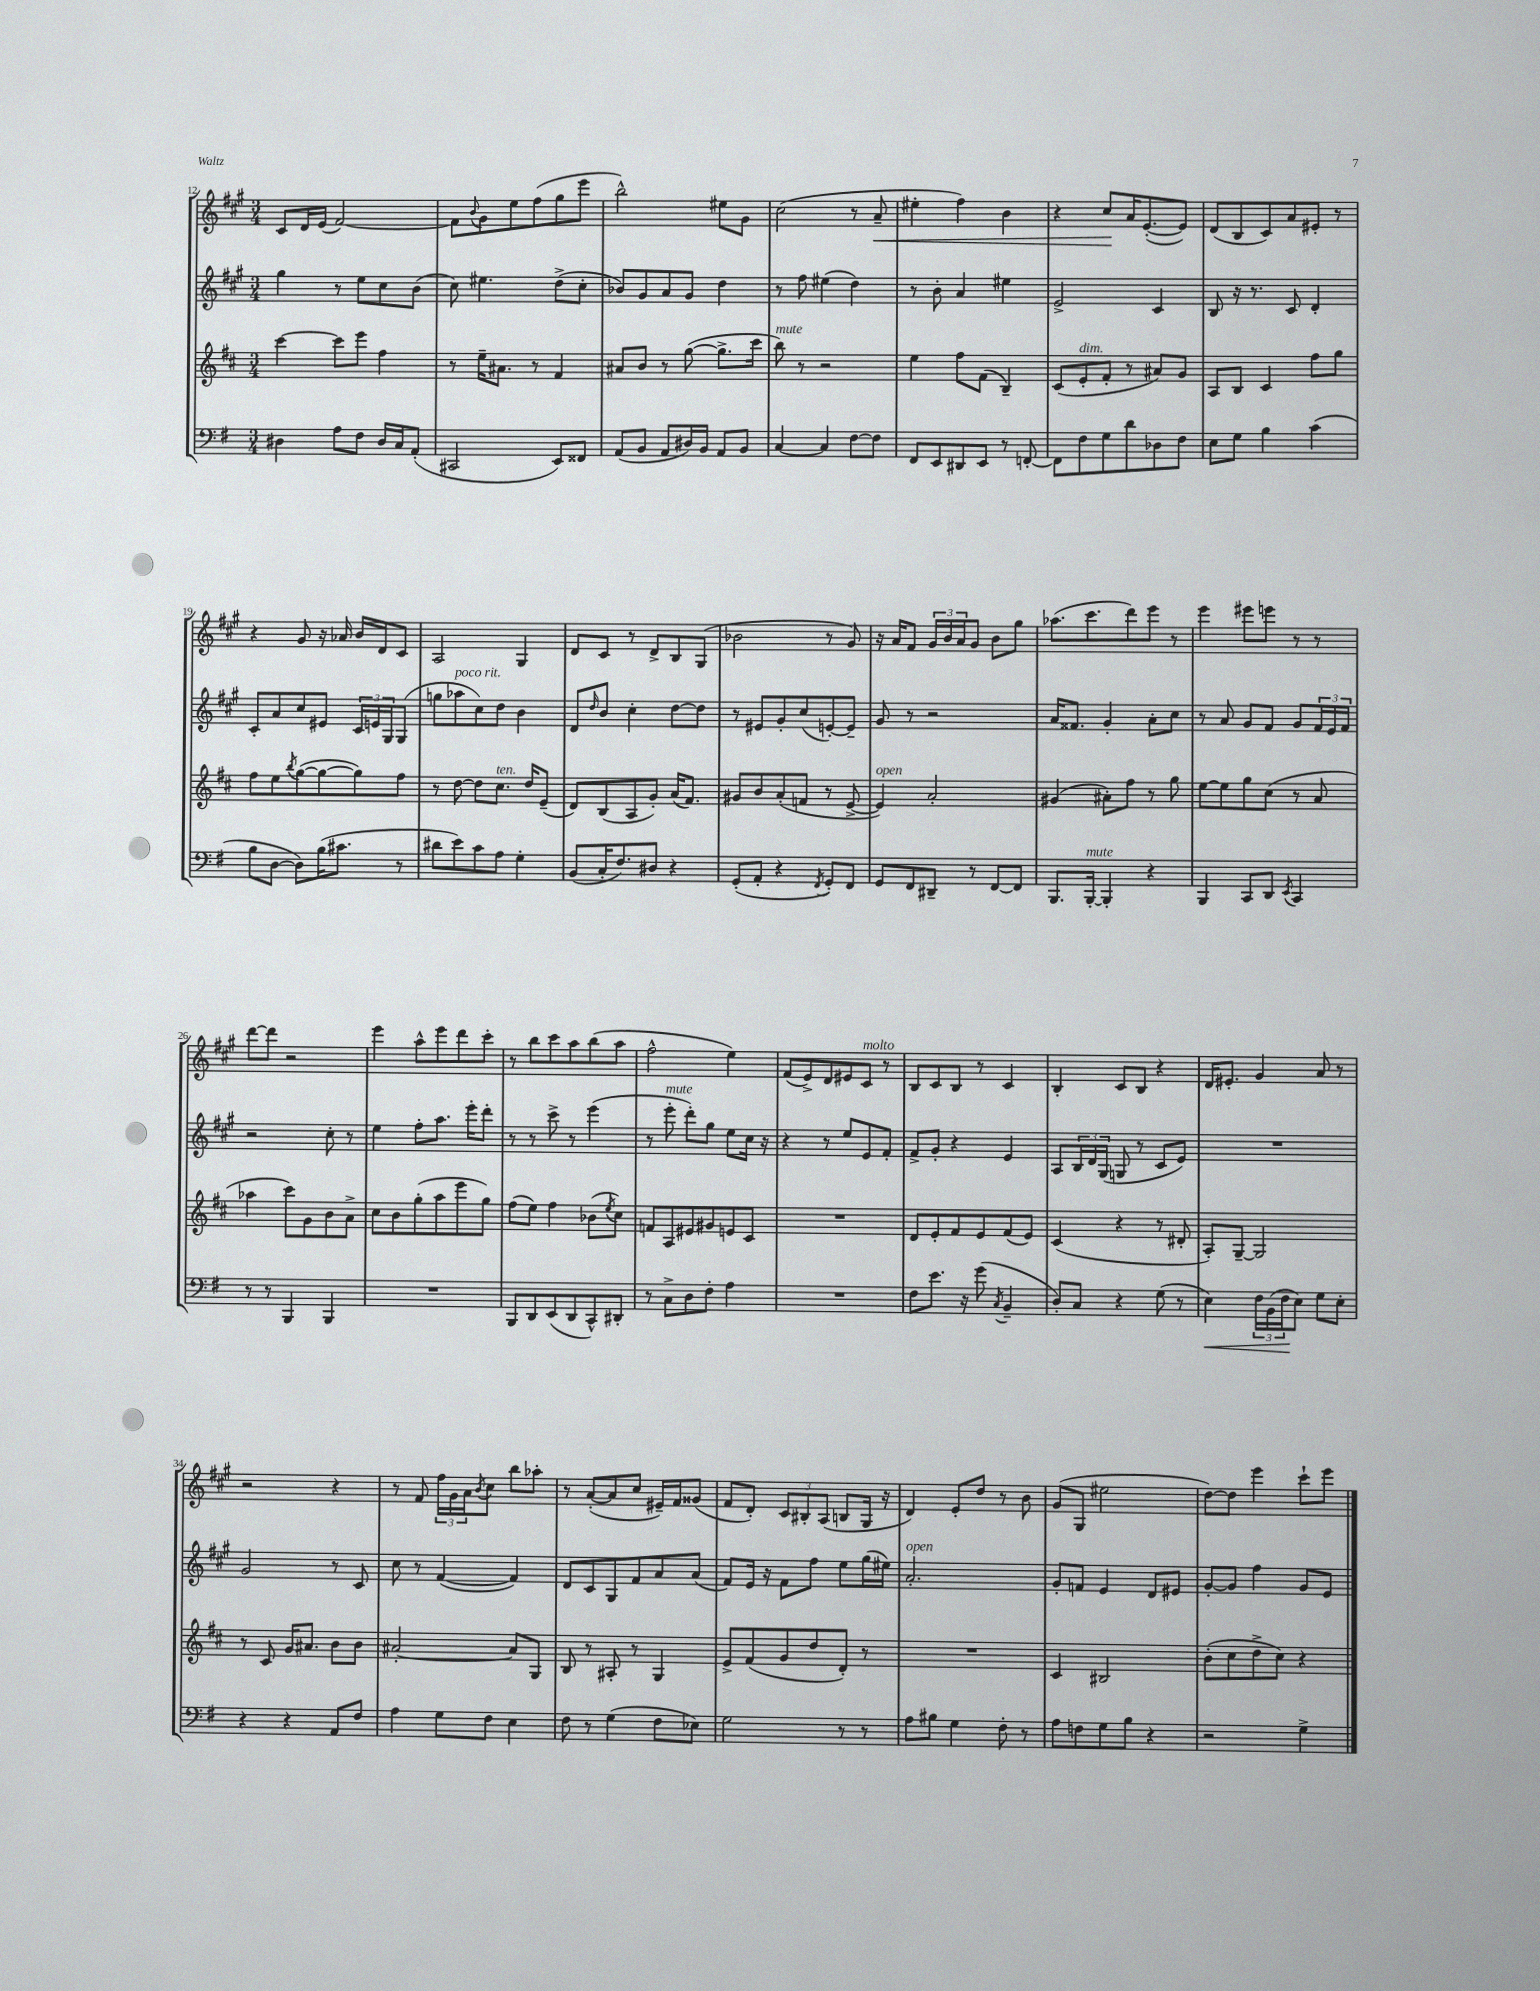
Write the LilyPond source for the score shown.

<<
\new StaffGroup <<
\new Staff = "s0" {
    \clef treble \key a \major \numericTimeSignature \time 3/4
    cis'8 d'16 e'16( fis'2~) |
    fis'8 \appoggiatura { b'8 } gis'8 e''8 fis''8( gis''8 e'''8 |
    b''2-^) eis''8 gis'8 |
    cis''2( r8 a'8--\< |
    eis''4-. fis''4) b'4 |
    r4 cis''8\! a'16 e'8.~-.( e'8) |
    d'8( b8 cis'8) a'8 eis'8-. r8 |
    r4 gis'8 r16 aes'16 b'16 d'16 cis'8 |
    a2 gis4 |
    d'8 cis'8 r8 d'8-> b8 gis8( |
    bes'2 r8 gis'8) |
    r16 a'16 fis'8 \tuplet 3/2 { gis'16 b'16 a'16 } gis'8 b'8 gis''8 |
    aes''8.( cis'''8. d'''8) e'''8 r8 |
    e'''4 eis'''8 e'''8 r8 r8 |
    d'''8~ d'''8 r2 |
    e'''4 a''8-^ e'''8 d'''8 cis'''8-. |
    r8 b''8 cis'''8 a''8 b''8( a''8 |
    fis''2-^ e''4) |
    fis'8( e'8->) d'8 eis'8 cis'8^\markup { \italic "molto" } r8 |
    b8 cis'8 b8 r8 cis'4 |
    b4-. cis'8 b8 r4 |
    d'16 eis'8.-. gis'4 a'8 r8 |
    r2 r4 |
    r8 fis'8 \tuplet 3/2 { fis''16 gis'16 a'16 } \acciaccatura { b'8 } cis''8 b''8 aes''8-. |
    r8 a'8~-.( a'8 cis''8 eis'16--) fis'16 gisis'8( |
    fis'8 d'8-.) \tuplet 3/2 { cis'8 bis8-. a8( } b8 gis16 r16 |
    d'4) e'8-. d''8 r8 b'8 |
    gis'8( gis8 eis''2 |
    d''8~) d''8 e'''4 cis'''8-! e'''8 \bar "|." |
}
\new Staff = "s1" {
    \clef treble \key a \major \numericTimeSignature \time 3/4
    gis''4 r8 e''8 cis''8 b'8( |
    cis''8) eis''4. d''8->( cis''8-. |
    bes'8) gis'8 a'8 gis'8 d''4 |
    r8 fis''8 eis''4( d''4) |
    r8 b'8-. a'4 eis''4 |
    e'2-> cis'4 |
    b8 r16 r8. cis'8 d'4-. |
    cis'8-. a'8 cis''8 eis'8 \tuplet 3/2 { cis'16 e'16 gis16 } gis8( |
    g''8 aes''8^\markup { \italic "poco rit." } cis''8) d''8 b'4 |
    d'8 \grace { d''16 } b'8 cis''4-. d''8~ d''8 |
    r8 eis'8 gis'8-. cis''8( e'8~-.) e'8-- |
    gis'8 r8 r2 |
    a'16 fisis'8. gis'4-. a'8-. cis''8 |
    r8 a'8 gis'8 fis'8 gis'8 \tuplet 3/2 { fis'16 e'16 fis'16 } |
    r2 cis''8-. r8 |
    e''4 fis''8-. a''8. e'''16-. d'''8-. |
    r8 r8 cis'''8-> r8 e'''4( |
    r8 e'''8-.^\markup { \italic "mute" } d'''8-.) gis''8 e''8 cis''16 r16 |
    r4 r8 e''8 e'8 fis'8-. |
    fis'8-> gis'8-. r4 e'4 |
    a8 \tuplet 3/2 { b16 d'16 gis16( } g8 r8 cis'8 e'8) |
    R2. |
    gis'2 r8 cis'8 |
    cis''8 r8 fis'4~( fis'4) |
    d'8 cis'8 gis8 fis'8 a'8 a'8( |
    fis'8) e'16 r16 fis'8 fis''8 e''8 gis''16( eis''16) |
    a'2.-.^\markup { \italic "open" } |
    gis'8-. f'8 e'4 d'8 eis'8 |
    gis'8~-. gis'8 fis''4 gis'8 e'8 \bar "|." |
}
\new Staff = "s2" {
    \clef treble \key d \major \numericTimeSignature \time 3/4
    cis'''4~ cis'''8 e'''8 fis''4 |
    r8 e''16-- ais'8. r8 fis'4 |
    ais'8 b'8 r8 g''8~( g''8.-> cis'''16 |
    b''8^\markup { \italic "mute" }) r8 r2 |
    e''4 fis''8 fis'8( b4--) |
    cis'8( e'8-.^\markup { \italic "dim." } fis'8-. r8 ais'8) g'8 |
    a8 b8 cis'4 fis''8 g''8 |
    fis''8 e''8 \acciaccatura { b''8 } g''8~( g''8~ g''8) fis''8 |
    r8 d''8~ d''8 cis''8.^\markup { \italic "ten." } d''16 e'8--( |
    d'8) b8( a8 g'8-.) a'16( fis'8.) |
    gis'8 b'8 a'8-.( f'8 r8 e'8~-> |
    e'4^\markup { \italic "open" }) a'2-. |
    gis'4( ais'8-.) fis''8 r8 g''8 |
    e''8~ e''8 g''8 cis''8( r8 a'8 |
    aes''4 cis'''8) g'8 b'8 a'8-> |
    cis''8 b'8 g''8-.( a''8 e'''8 g''8) |
    fis''8( e''8) fis''4 bes'8( \acciaccatura { e''8 } cis''8) |
    f'8 a8 eis'8 gis'8 e'8 cis'8 |
    R2. |
    d'8 e'8-. fis'8 e'8 fis'8( e'8) |
    cis'4( r4 r8 dis'8-. |
    a8-.) g8~-- g2 |
    r8 cis'8 g'16 ais'8. b'8 b'8 |
    ais'2~-. ais'8 g8 |
    b8 r8 ais8-. r8 g4 |
    e'8-> fis'8( g'8 d''8 d'8-.) r8 |
    R2. |
    cis'4 bis2 |
    b'8-.( cis''8 d''8-> cis''8) r4 \bar "|." |
}
\new Staff = "s3" {
    \clef bass \key g \major \numericTimeSignature \time 3/4
    dis4 a8 fis8 dis16 c16 a,8-.( |
    cis,2 e,8) fisis,8 |
    a,8( b,8 a,8 dis16) b,16 a,8 b,8 |
    c4~ c4 fis8~ fis8 |
    fis,8 e,8 dis,8 e,8 r8 f,8~-. |
    f,8 fis8 g8 d'8 des8 fis8 |
    e8 g8 b4 c'4( |
    b8 d8~ d8) b16( cis'8. r8 |
    dis'8 e'8) c'8 a8 g4-. |
    b,8( c16-. fis8.) dis8 r4 |
    g,8-.( a,8-. r4 \acciaccatura { fis,8 } g,8-.) fis,8 |
    g,8 fis,8 dis,8-- r8 fis,8~ fis,8 |
    b,,8. b,,16~-.^\markup { \italic "mute" } b,,4-. r4 |
    b,,4 c,8 d,8 \acciaccatura { e,8 } c,4 |
    r8 r8 b,,4 b,,4 |
    R2. |
    b,,8 d,8 e,8( d,8 c,8-^) dis,8-. |
    r8 c8-> d8 fis8-. a4 |
    R2. |
    fis8 e'8. r16 g'8( \acciaccatura { c8 } b,4-- |
    d8-.) c8 r4 g8( r8 |
    e4\<) \tuplet 3/2 { fis16 b,16( fis16\! } e8) g8 e8-. |
    r4 r4 a,8 fis8 |
    a4 g8 fis8 e4 |
    fis8 r8 g4( fis8 ees8) |
    g2 r8 r8 |
    a8 bis8 g4 fis8-. r8 |
    a8 f8 g8 b8 r4 |
    r2 g4-> \bar "|." |
}
>>
>>
\layout { \context { \Score currentBarNumber = #12 } }
